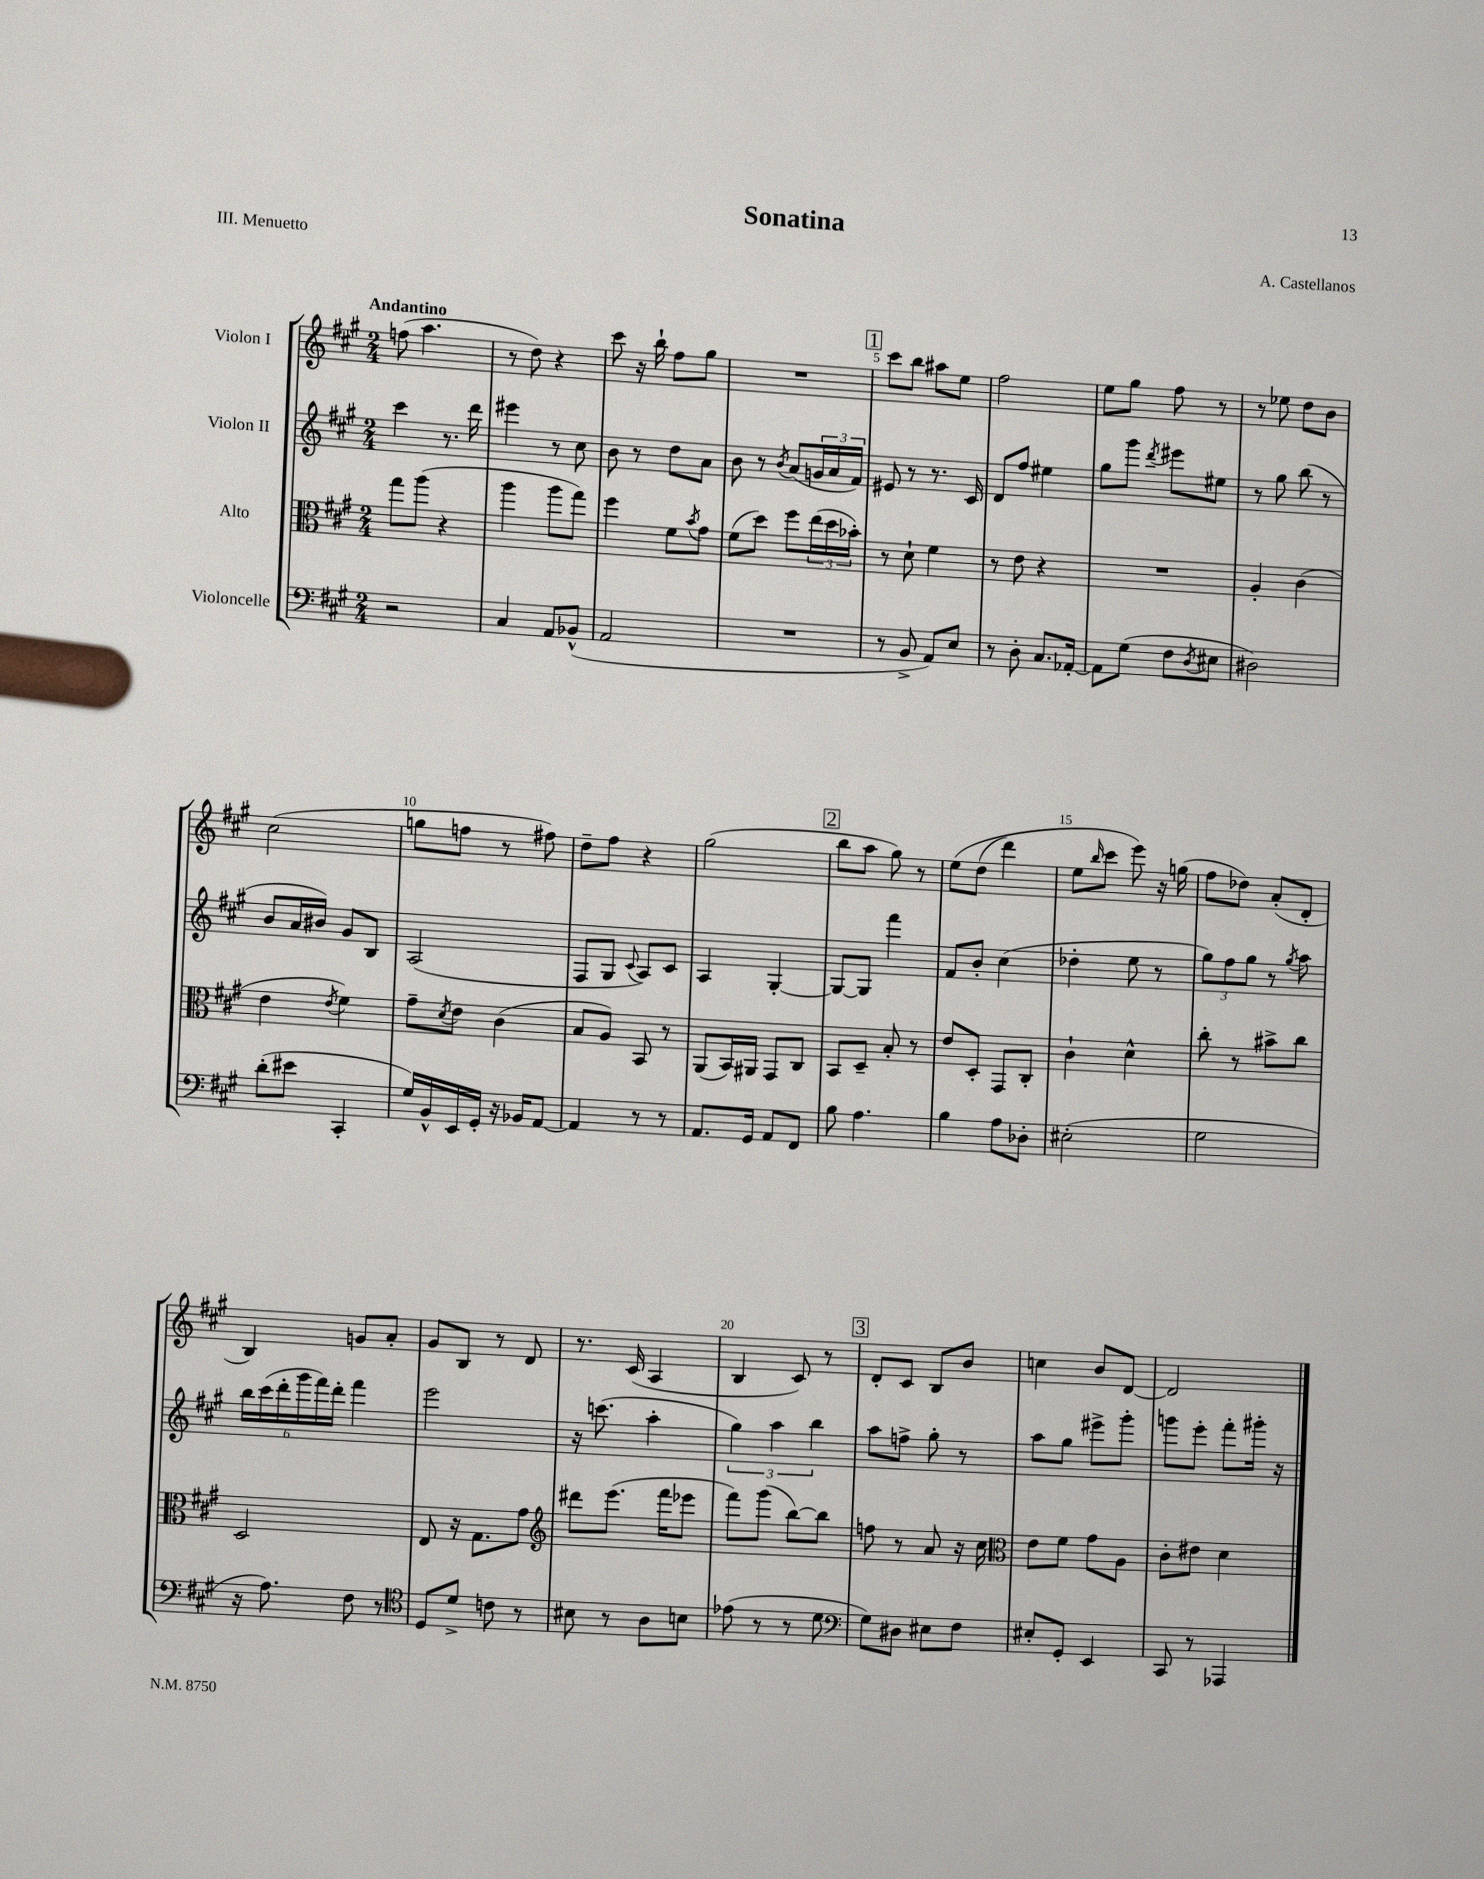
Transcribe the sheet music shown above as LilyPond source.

\header { title = "Sonatina" composer = "A. Castellanos" piece = "III. Menuetto" }
<<
\new StaffGroup <<
\new Staff = "s0" \with { instrumentName = "Violon I" } {
    \clef treble \key a \major \numericTimeSignature \time 2/4 \tempo "Andantino"
    f''8( a''4. |
    r8 d''8) r4 |
    cis'''8 r16 b''16-! fis''8 gis''8 |
    R2 |
    \mark \markup { \box "1" } cis'''8 b''8 ais''8 e''8 |
    fis''2 |
    e''8 gis''8 fis''8 r8 |
    r8 ees''8 d''8 b'8 |
    cis''2( |
    g''8 f''8 r8 fis''8) |
    d''8-- fis''8 r4 |
    gis''2( |
    \mark \markup { \box "2" } b''8 a''8 gis''8) r8 |
    e''8\( d''8( d'''4) |
    e''8 \grace { b''16 } cis'''8 e'''8\) r16 g''16( |
    fis''8 des''8) a'8-.( d'8-. |
    b4) g'8 a'8-. |
    gis'8 b8 r8 d'8 |
    r8. cis'16( a4 |
    b4 cis'8) r8 |
    \mark \markup { \box "3" } d'8-. cis'8 b8 b'8 |
    c''4 b'8 d'8~ |
    d'2 \bar "|." |
}
\new Staff = "s1" \with { instrumentName = "Violon II" } {
    \clef treble \key a \major \numericTimeSignature \time 2/4
    cis'''4 r8. d'''16 |
    eis'''4 r8 cis''8 |
    b'8 r8 d''8 a'8 |
    b'8 r8 \acciaccatura { b'8 } a'8( \tuplet 3/2 { g'16 a'16 fis'16) } |
    \mark \markup { \box "1" } eis'8 r8 r8. cis'16 |
    d'8 fis''8 eis''4 |
    gis''8 gis'''8 \acciaccatura { d'''8 } eis'''8 eis''8 |
    r8 gis''8 b''8( r8 |
    b'8 a'16 bis'16) gis'8 b8 |
    a2( |
    fis8 gis8 \appoggiatura { cis'8 } a8) cis'8 |
    a4 gis4~-. |
    \mark \markup { \box "2" } gis8~ gis8 fis'''4 |
    fis'8 b'8-. cis''4( |
    des''4-. e''8 r8 |
    \tuplet 3/2 { gis''8) fis''8 gis''8 } r8 \acciaccatura { gis''8 } a''8 |
    \tuplet 6/4 { b''16 cis'''16( d'''16-. gis'''16 fis'''16) d'''16-. } fis'''4 |
    e'''2 |
    r16 c'''8.( a''4-. |
    \tuplet 3/2 { gis''4) a''4 b''4 } |
    \mark \markup { \box "3" } a''8 f''8-> gis''8-. r8 |
    a''8 gis''8 eis'''8-> gis'''8-. |
    g'''8 e'''8-. fis'''8-. gis'''16-. r16 \bar "|." |
}
\new Staff = "s2" \with { instrumentName = "Alto" } {
    \clef alto \key a \major \numericTimeSignature \time 2/4
    gis''8 a''8( r4 |
    a''4 a''8 gis''8) |
    fis''4 fis'8 \acciaccatura { b'8 } gis'8 |
    fis'8( d''8) fis''8 \tuplet 3/2 { e''16( d''16 bes'16-.) } |
    \mark \markup { \box "1" } r8 d'8-! fis'4 |
    r8 e'8 r4 |
    R2 |
    a4-. cis'4( |
    e'4 \acciaccatura { e'8 } fis'4) |
    gis'8-- \acciaccatura { d'8 } e'8 cis'4( |
    b8 a8) b,8 r8 |
    a,8( b,16) ais,16 gis,8 cis8 |
    \mark \markup { \box "2" } b,8 d8-- b8-. r8 |
    e'8 d8-. gis,8 cis8-. |
    cis'4-! d'4-^ |
    cis''8-. r8 bis'8-> cis''8 |
    d2 |
    e8 r16 gis8. gis'8 |
    \clef treble dis'''8 e'''8.( fis'''16 ees'''8 |
    fis'''8) gis'''8( b''8~) b''8 |
    \mark \markup { \box "3" } f''8 r8 a'8 r16 cis''16 |
    \clef alto e'8 fis'8 gis'8 a8 |
    cis'8-. eis'8 d'4 \bar "|." |
}
\new Staff = "s3" \with { instrumentName = "Violoncelle" } {
    \clef bass \key a \major \numericTimeSignature \time 2/4
    r2 |
    cis4 a,8 bes,8-^( |
    a,2 |
    R2 |
    \mark \markup { \box "1" } r8 b,8-> a,8) e8 |
    r8 d8-. cis8. aes,16~-. |
    aes,8 gis8( fis8 \acciaccatura { d8 } eis8 |
    dis2) |
    d'8-.( eis'8 cis,4-. |
    gis16) b,16-^ e,16 gis,16-. r16 bes,16 a,8~ |
    a,4 r8 r8 |
    a,8. gis,16 a,8 fis,8 |
    \mark \markup { \box "2" } b8 a4. |
    b4 a8 des8-. |
    eis2-.( |
    gis2 |
    r16 a8.) fis8 r8 |
    \clef tenor d8 d'8-> c'8 r8 |
    bis8 r8 a8 b8 |
    ees'8( r8 r8 d'8 |
    \mark \markup { \box "3" } \clef bass gis8) dis8 eis8 fis8 |
    eis8-. gis,8-. e,4 |
    cis,8 r8 aes,,4 \bar "|." |
}
>>
>>
\layout { \context { \Score \override BarNumber.break-visibility = ##(#f #t #t) barNumberVisibility = #(every-nth-bar-number-visible 5) } }
